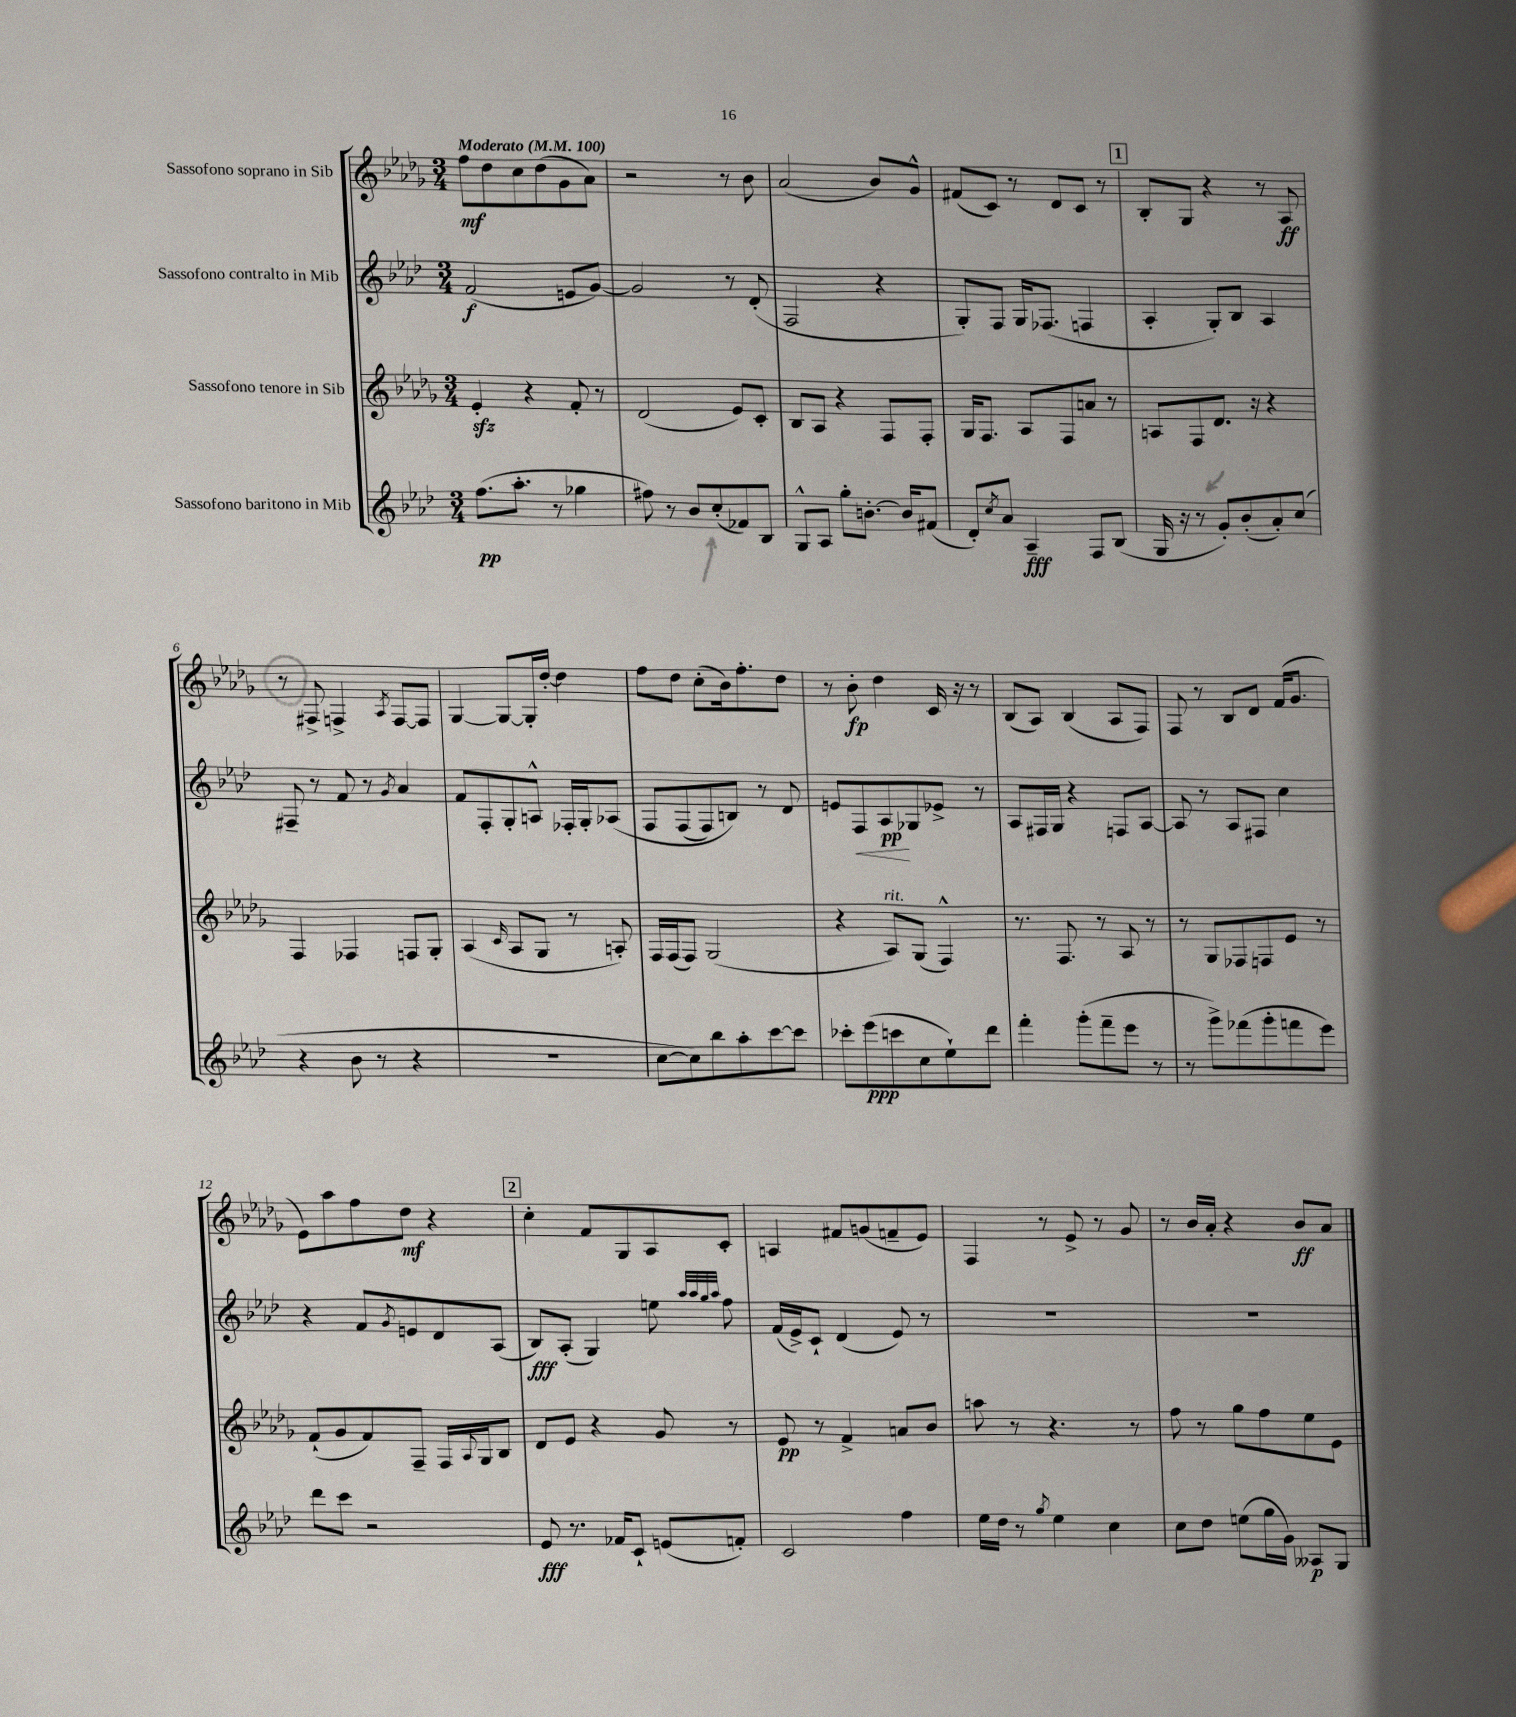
<<
\new StaffGroup <<
\new Staff = "s0" \with { instrumentName = "Sassofono soprano in Sib" } {
    \clef treble \key des \major \numericTimeSignature \time 3/4 \tempo "Moderato" 4 = 100
    f''8\mf des''8 c''8 des''8( ges'8 aes'8) |
    r2 r8 bes'8 |
    aes'2( bes'8) ges'8-^ |
    fis'8( c'8) r8 des'8 c'8 r8 |
    \mark \markup { \box "1" } bes8-. ges8 r4 r8 aes8\ff |
    r8 fis8-> f4-> \acciaccatura { aes8 } f8~ f8 |
    ges4~ ges8~ ges16-. des''16~-. des''4 |
    f''8 des''8 c''8-.( bes'16) f''8.-. des''8 |
    r8 bes'8-.\fp des''4 c'16 r16 r8 |
    bes8( aes8) bes4( aes8 f8) |
    f8 r8 bes8 des'8 f'16( ges'8. |
    ees'8) aes''8 f''8 des''8\mf r4 |
    \mark \markup { \box "2" } c''4-. f'8 ges8 aes8 c'8-. |
    a4 fis'8 g'8( f'8-- ees'8) |
    f4 r8 ees'8-> r8 ges'8 |
    r8 bes'16 aes'16-. r4 bes'8\ff aes'8 \bar "|." |
}
\new Staff = "s1" \with { instrumentName = "Sassofono contralto in Mib" } {
    \clef treble \key aes \major \numericTimeSignature \time 3/4
    f'2\f( e'8 g'8~) |
    g'2 r8 des'8-.( |
    f2 r4 |
    g8-.) f8 g16 fes8.( f4 |
    \mark \markup { \box "1" } aes4-. g8-.) bes8 aes4 |
    fis8-- r8 f'8 r8 \acciaccatura { g'8 } aes'4 |
    f'8 f8-. g8-. a8-^ fes16-. g16-. aes8\( |
    f8 f8( f8) b8\) r8 des'8 |
    e'8 f8\< aes8\pp\! ges8 ees'8-> r8 |
    aes8 fis16 g16 r4 f8 aes8~ |
    aes8 r8 aes8 fis8 c''4 |
    r4 f'8 \acciaccatura { g'8 } e'8 des'8 aes8( |
    \mark \markup { \box "2" } bes8\fff) aes8-.( g4) e''8 \grace { aes''32 aes''32 g''32 aes''32 } f''8 |
    f'16( ees'16->) c'8-! des'4( ees'8) r8 |
    R2. |
    R2. \bar "|." |
}
\new Staff = "s2" \with { instrumentName = "Sassofono tenore in Sib" } {
    \clef treble \key des \major \numericTimeSignature \time 3/4
    ees'4-.\sfz r4 f'8-. r8 |
    des'2( ees'8) c'8-. |
    bes8 aes8 r4 f8 f8-. |
    ges16 f8. aes8 f8 a'8 r8 |
    \mark \markup { \box "1" } a8 f8 des'8. r16 r4 |
    f4 fes4 f8 ges8-. |
    aes4( \grace { c'16 } aes8 ges8 r8 a8-.) |
    f16 f16( f8) ges2( |
    r4 aes8^\markup { \italic "rit." }) ges8( f4-^) |
    r8. f8. r8 aes8 r8 |
    r8 ges8 fes8 f8 ees'8 r8 |
    f'8-!( ges'8 f'8) f8-- f16 \appoggiatura { aes8 } ges16 bes8 |
    \mark \markup { \box "2" } des'8 ees'8 r4 ges'8 r8 |
    ees'8\pp r8 f'4-> a'8 bes'8 |
    a''8 r8 r4. r8 |
    f''8 r8 ges''8 f''8 ees''8 ees'8 \bar "|." |
}
\new Staff = "s3" \with { instrumentName = "Sassofono baritono in Mib" } {
    \clef treble \key aes \major \numericTimeSignature \time 3/4
    f''8.\pp( aes''8.-. r8 ges''4 |
    fis''8) r8 bes'8 c''8-.( fes'8) bes8 |
    g8-^ aes8 g''8-. b'8.~-. b'16 fis'8( |
    des'8-.) \acciaccatura { c''8 } aes'8 aes4--\fff f8 bes8( |
    \mark \markup { \box "1" } g16 r16 r8 g'8-.) bes'8-.( aes'8-.) c''8( |
    r4 bes'8 r8 r4 |
    R2. |
    c''8~ c''8) bes''8 aes''8-. c'''8~ c'''8 |
    ces'''8-. ees'''8\ppp( c'''8 c''8 ees''8-!) des'''8 |
    f'''4-. g'''8-.( f'''8-- ees'''8 r8 |
    r8 g'''8->) fes'''8( g'''8-. f'''8 ees'''8) |
    des'''8 c'''8 r2 |
    \mark \markup { \box "2" } ees'8\fff r8. fes'16 c'8-! e'8( f'8-.) |
    c'2 f''4 |
    ees''16 des''16 r8 \acciaccatura { g''8 } ees''4 c''4 |
    c''8 des''8 e''8( g''16 g'16) aeses8\p g8 \bar "|." |
}
>>
>>
